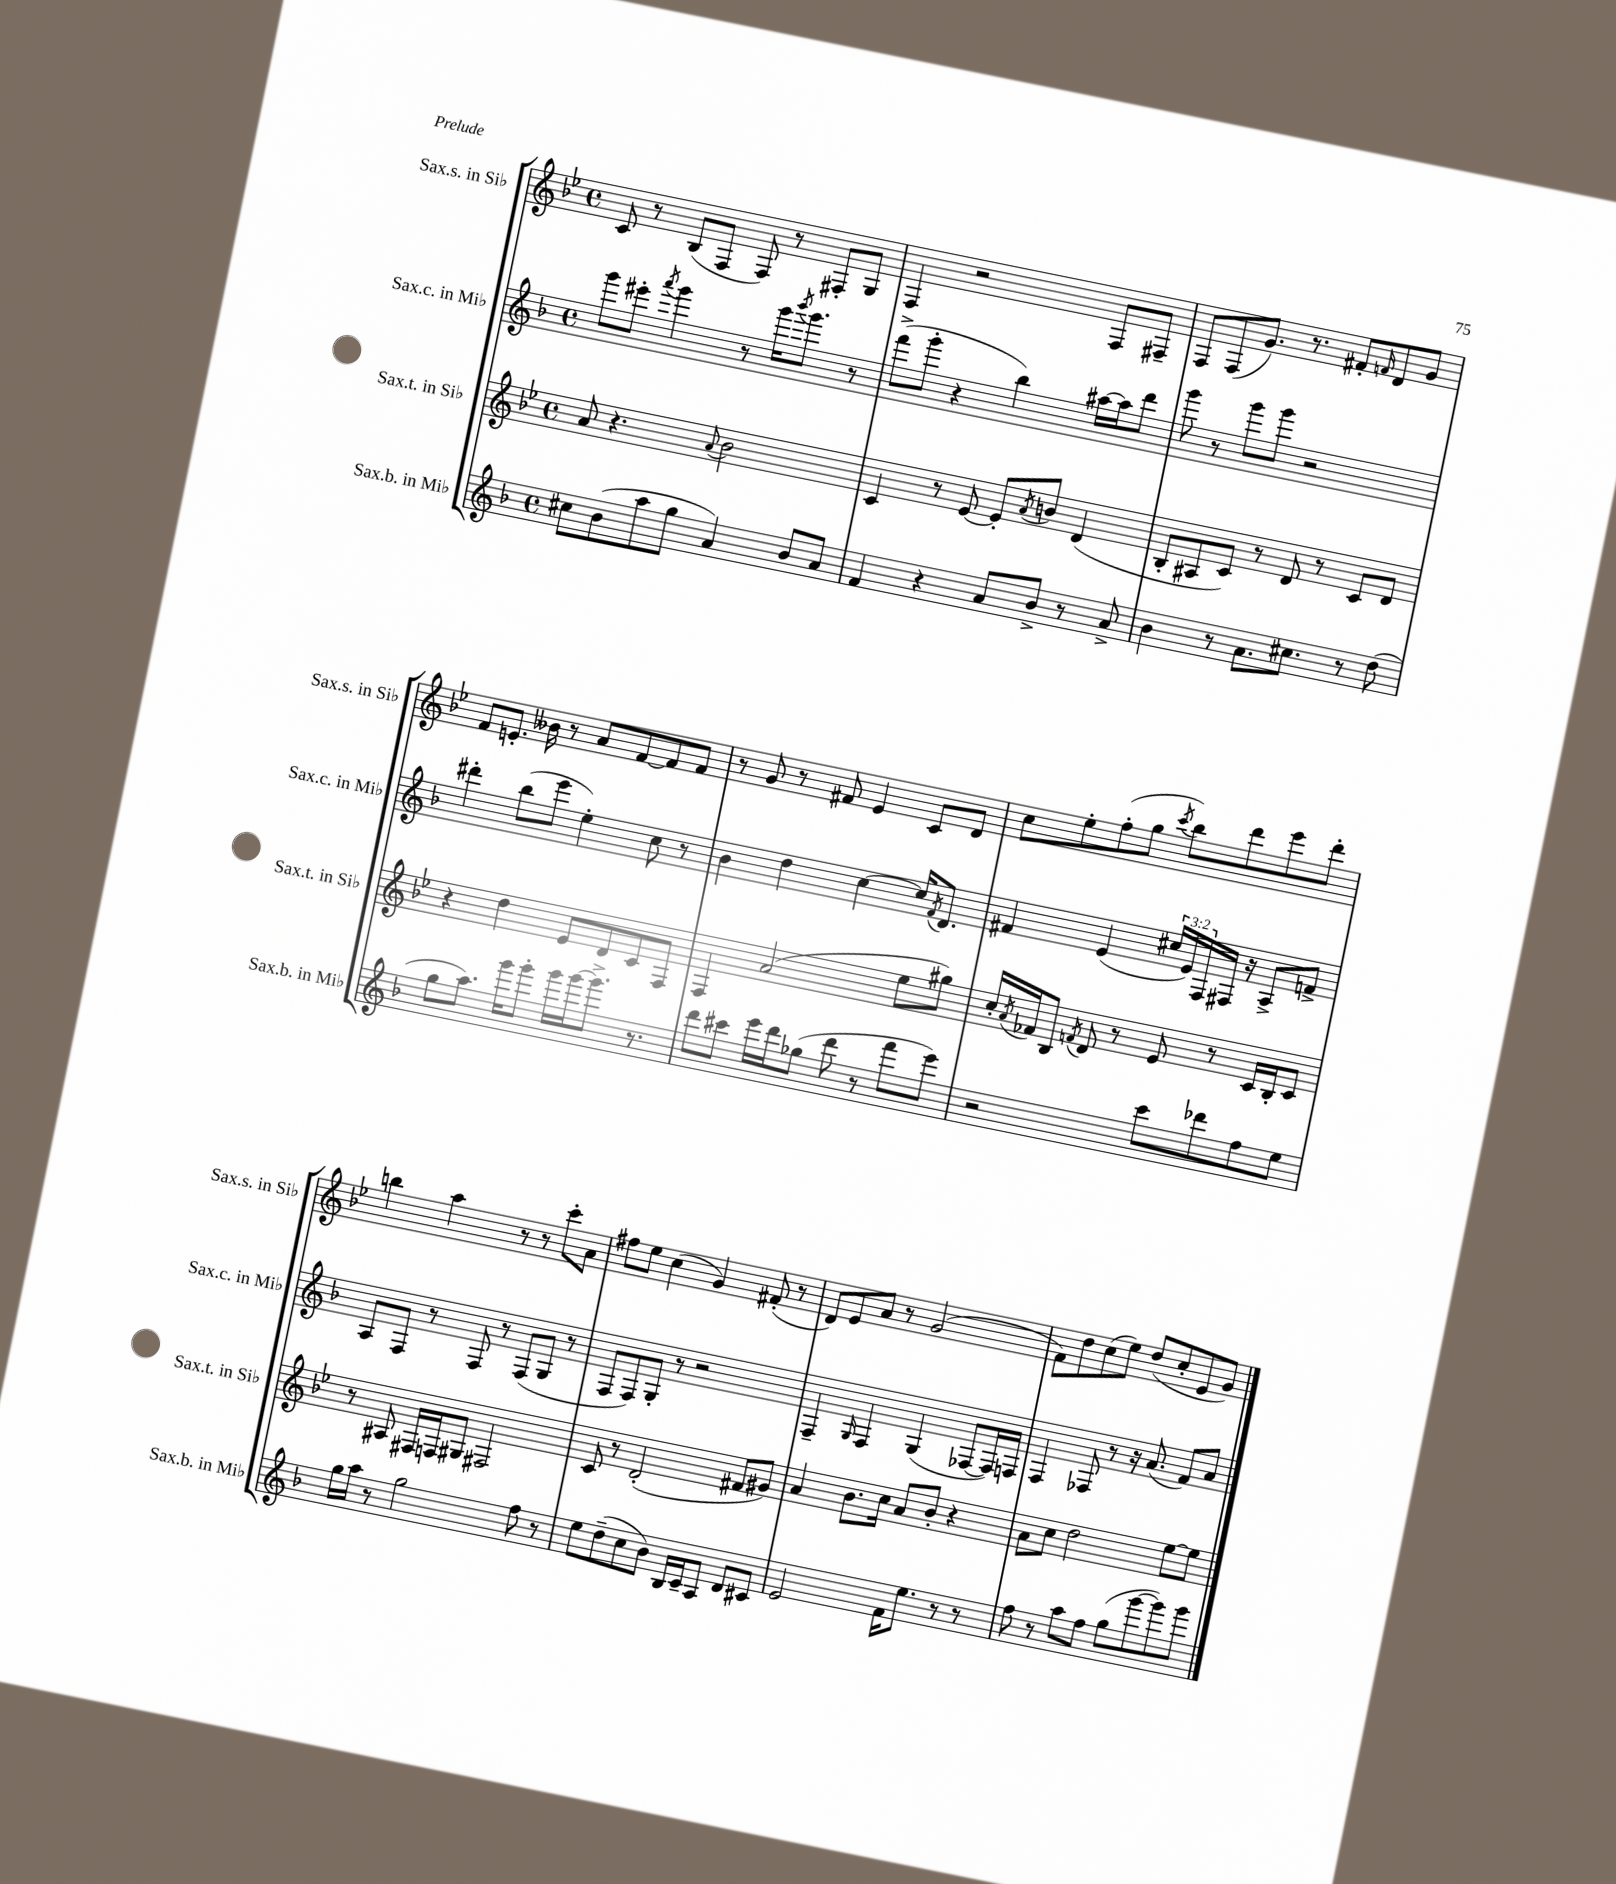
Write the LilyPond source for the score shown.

<<
\new StaffGroup <<
\new Staff = "s0" \with { instrumentName = "Sax.s. in Sib" shortInstrumentName = "Sax.s. in Sib" } {
    \clef treble \key bes \major \defaultTimeSignature \time 4/4
    c'8 r8 bes8( f8 f8) r8 fis8-. g8 |
    f4 r2 f8 fis8-- |
    f8 f8( g'8.) r8. fis'8-. \grace { f'16 } d'8 g'8 |
    f'8 e'8.-. beses'16 r8 a'8 f'8~ f'8 f'8 |
    r8 g'8 r8 fis'8 ees'4 c'8 d'8 |
    c''8 ees''8-. f''8-.( g''8 \acciaccatura { c'''8 } bes''8) d'''8 ees'''8 d'''8-. |
    b''4 a''4 r8 r8 c'''8-. a'8 |
    fis''8 ees''8 c''4( g'4) fis'8-.( r8 |
    d'8) ees'8 a'8 r8 g'2( |
    f'8) d''8 c''8( ees''8) d''8( c''8-. ees'8 g'8) \bar "|." |
}
\new Staff = "s1" \with { instrumentName = "Sax.c. in Mib" shortInstrumentName = "Sax.c. in Mib" } {
    \clef treble \key f \major \defaultTimeSignature \time 4/4 \override Staff.TupletNumber.text = #tuplet-number::calc-fraction-text
    g'''8 eis'''8-. \acciaccatura { a'''8 } g'''4 r8 g'''16 \acciaccatura { bes'''8 } g'''8. r8 |
    f'''8->( g'''8-. r4 bes''4) ais''16~ ais''16 d'''8 |
    g'''8 r8 g'''8 g'''8 r2 |
    dis'''4-. bes''8( e'''8 e''4-.) c''8 r8 |
    bes'4 d''4 c''4~ c''16 \acciaccatura { f'8 } d'8. |
    fis'4 e'4( \tuplet 3/2 { cis''16 e'16) f16 } fis16 r16 a8-> f'8-> |
    a8 f8 r8 f8 r8 f8( g8 r8 |
    f8 f8) g8-. r8 r2 |
    f4-- \grace { g16 } f4 g4( fes8~ fes16) f16 |
    f4 fes8 r8 r16 a'8.( f'8) a'8 \bar "|." |
}
\new Staff = "s2" \with { instrumentName = "Sax.t. in Sib" shortInstrumentName = "Sax.t. in Sib" } {
    \clef treble \key bes \major \defaultTimeSignature \time 4/4
    a'8 r4. \appoggiatura { a'8 } bes'2 |
    c'4 r8 ees'8~ ees'8-. \acciaccatura { a'8 } b'8 d'4( |
    bes8-. ais8 c'8) r8 d'8 r8 c'8 d'8 |
    r4 d''4 ees'8 d'8 c'8 f8 |
    f4 a'2( ees''8 gis''8) |
    c''16-. \acciaccatura { a'8 } fes'16 bes8 \acciaccatura { f'8 } d'8 r8 ees'8 r8 c'16 bes16-. c'8 |
    r8 ais8 fis16 f16 gis8 fis2 |
    c'8 r8 d'2-.( fis'8 gis'8) |
    a'4 bes'8. c''16 a'8 bes'8-. r4 |
    a'8 c''8 d''2 ees''8~ ees''8 \bar "|." |
}
\new Staff = "s3" \with { instrumentName = "Sax.b. in Mib" shortInstrumentName = "Sax.b. in Mib" } {
    \clef treble \key f \major \defaultTimeSignature \time 4/4
    cis''8 bes'8( a''8 g''8 a'4) bes'8 a'8 |
    f'4 r4 a'8 bes'8-> r8 a'8-> |
    bes'4 r8 a'8. cis''8. r8 d''8( |
    g''8 a''8.) g'''16 g'''8-. g'''16 g'''16~ g'''8.-> r8. |
    d'''8 cis'''8 e'''16 d'''16 ges''8( d'''8 r8 f'''8 e'''8) |
    r2 c'''8 des'''8 f''8 e''8 |
    g''16 a''16 r8 g''2 f''8 r8 |
    e''8 d''8--( c''8 bes'8) bes16 c'16-- a8 d'8 cis'8 |
    e'2 f'16 e''8. r8 r8 |
    f''8 r8 a''8 f''8 g''8( g'''8~ g'''8) g'''8 \bar "|." |
}
>>
>>
\layout { \context { \Score \remove "Bar_number_engraver" } }
